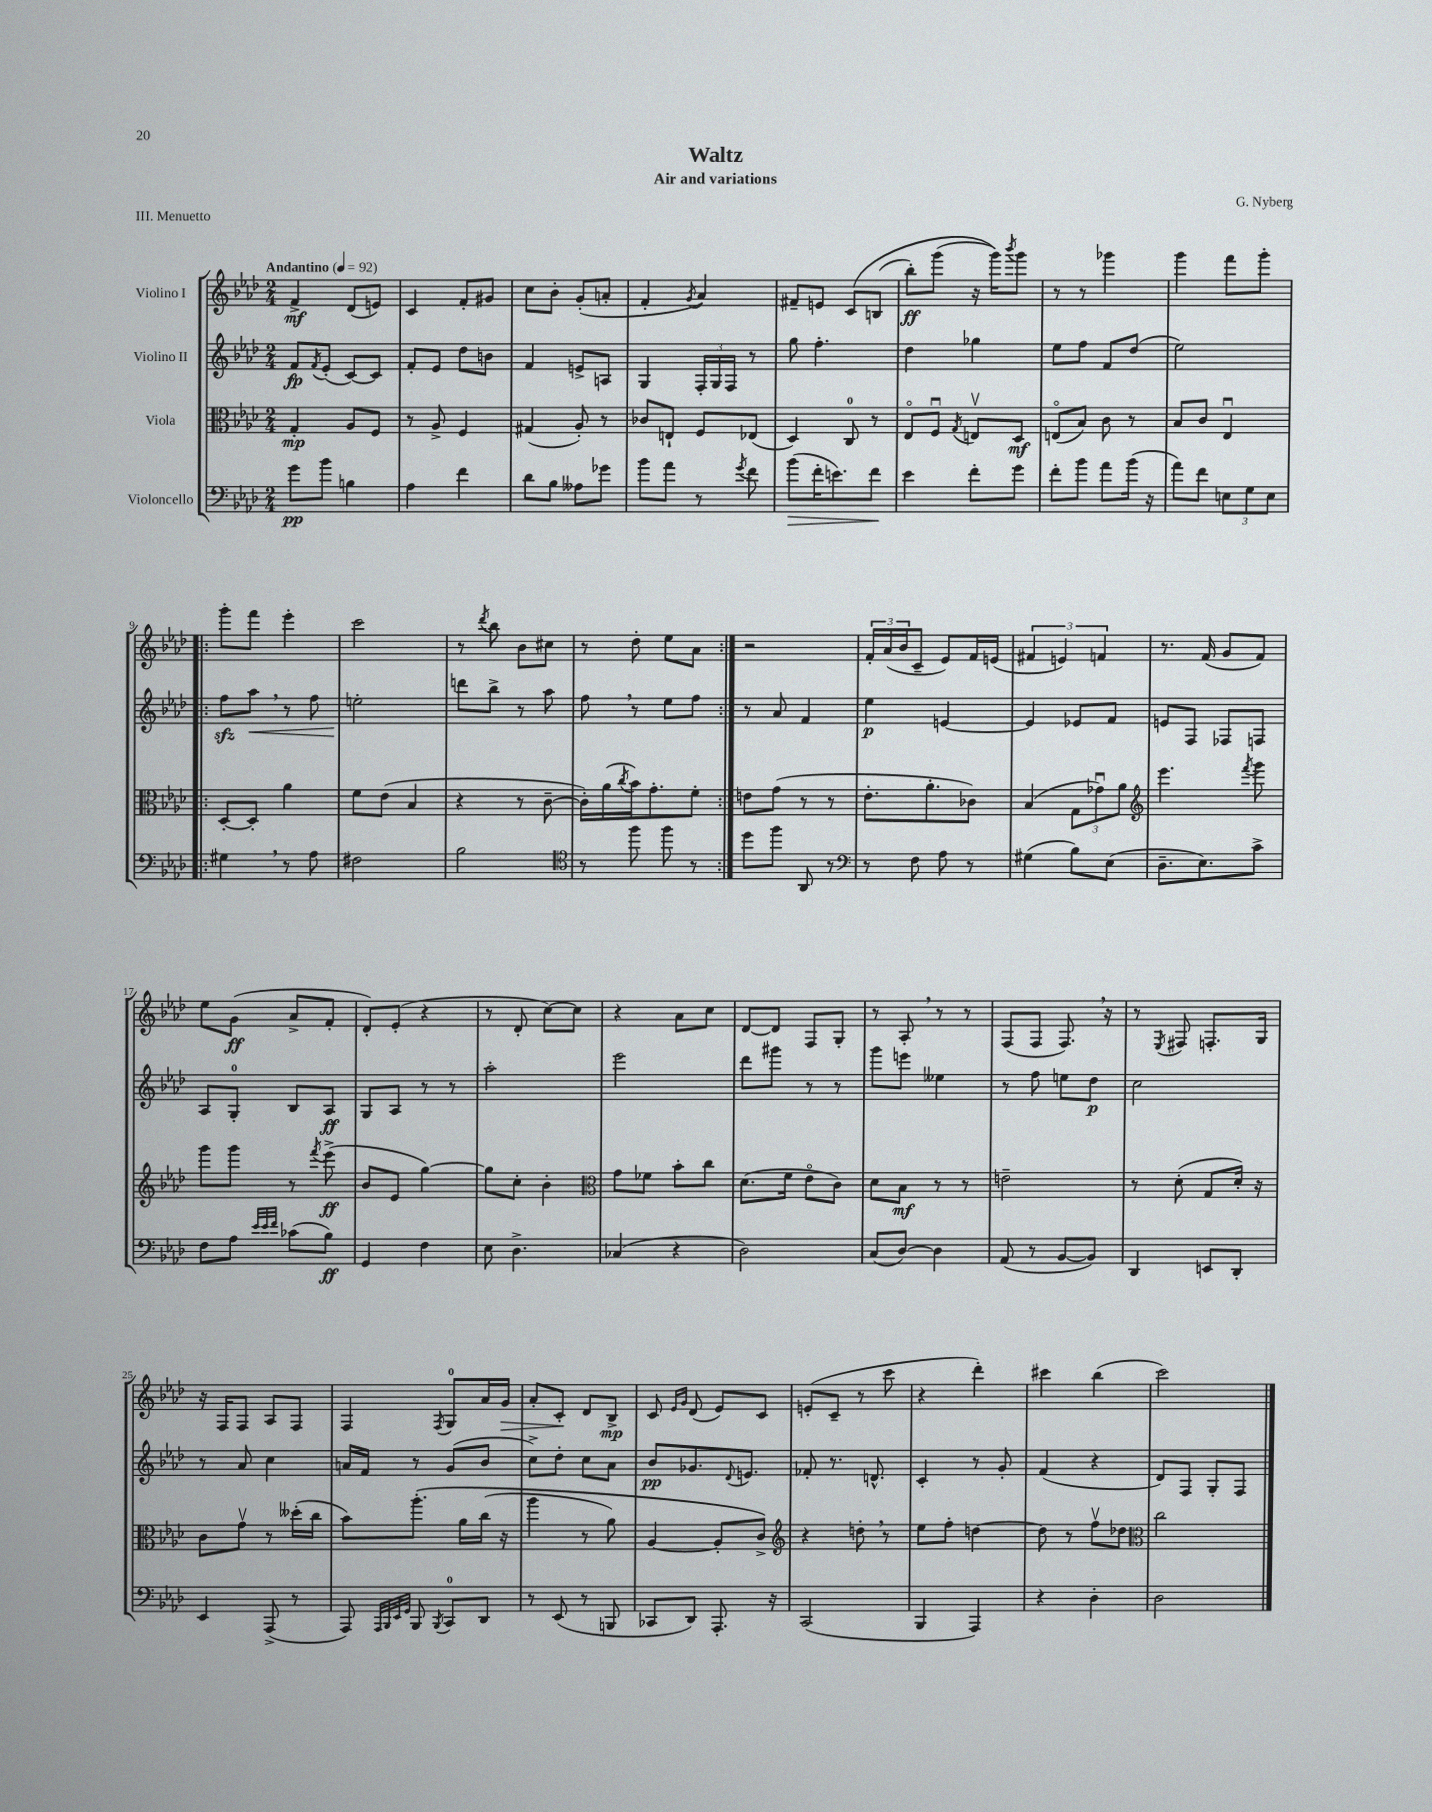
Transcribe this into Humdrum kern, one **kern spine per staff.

**kern	**kern	**kern	**kern
*staff4	*staff3	*staff2	*staff1
*clefF4	*clefC3	*clefG2	*clefG2
*k[b-e-a-d-]	*k[b-e-a-d-]	*k[b-e-a-d-]	*k[b-e-a-d-]
*M2/4	*M2/4	*M2/4	*M2/4
*MM92	*MM92	*MM92	*MM92
8g	4G'	8f	4f^
.	.	8qf	.
8b-	.	(8e-'	.
4B	8A-	[8c)	(8d-
.	8F	8c]	8e)
=	=	=	=
4A-	8r	8f'	4c
.	8A-^	8e-	.
4f	4F	8dd-	8f'
.	.	8b	8g#
=	=	=	=
8d-	(4G#	4f	8cc
8B-	.	.	8b-'
8A--	8A-')	8e^	(8g'
8g-	8r	8A	8a'
=	=	=	=
8b-	8c-	4G	4f'
8a-	8E`	.	.
.	.	.	8qg
8r	8F	24F'	4a-)
.	.	24G	.
.	.	24F	.
8qg	.	.	.
8f	(8E-	8r	.
=	=	=	=
(8b-	4D-)	8gg	8f#~
16f'	.	4.ff'	8e
8.e)	.	.	.
.	8C	.	&(8c
8f	8r	.	(8B
=	=	=	=
4e-	8E-o	4dd-	8bb-')
.	8Fu	.	(8ggg
.	8qG	.	.
8f'	8Ev	4gg-	16r
.	.	.	16ggg)&)
.	.	.	8qbbb-
8g	8D-	.	8ggg
=	=	=	=
8f'	(8Eo	8ee-	8r
8b-	8B-)	8ff	8r
8a-	8c	8f	4ggg-
(16b-	8r	(8dd-	.
16r	.	.	.
=	=	=	=
8a-)	8B-	2ee-)	4ggg
8f	8c	.	.
12E	4E-u	.	8fff
12G	.	.	.
.	.	.	8ggg'
12E	.	.	.
=!|:	=!|:	=!|:	=!|:
4G#	[8D-'	8ff	8ggg'
.	8D-']	8aa-	8fff
8r	4a-	8r	4eee-'
8A-	.	8ff	.
=	=	=	=
2F#	8f	2ee'	2ccc
.	(8e-	.	.
.	4B-	.	.
=	=	=	=
2B-	4r	8ddd	8r
.	.	.	8qddd-
.	.	8bb-^	8bb-
.	8r	8r	8b-
.	[8c~	8aa-	8cc#
=	=	=	=
*clefC4	*	*	*
8r	16c'])	8ff	8r
.	(16a-	.	.
.	8qcc	.	.
8ff	16b-)	8r	8dd-'
.	8.g'	.	.
8ff	.	8ee-	8ee-
8r	8f'	8ff	8a-
=:|!	=:|!	=:|!	=:|!
8dd-	8e	8r	2r
8ff	(8g	8a-	.
8AA-	8r	4f	.
8r	8r	.	.
=	=	=	=
*clefF4	*	*	*
8r	8.e-'	4ee-	24f'
.	.	.	(24a-
.	.	.	24b-
8F	.	.	8c~
.	8.a-'	.	.
8A-	.	[4e	8e-)
8r	8c-)	.	16f
.	.	.	(16e
=	=	=	=
(4G#	(4B-	4e]	6f#
.	.	.	6e)
8B-)	12G	8e-	.
.	12g-u)	.	6f
(8E-	.	8f	.
.	12a-	.	.
=	=	=	=
*	*clefG2	*	*
8.D-~	4.eee-	8e	8.r
.	.	8F	.
8.E-)	.	.	(16f
.	.	8F-	8g
.	8qfff	.	.
8c^	8ggg	8F	8f)
=	=	=	=
8F	8ggg	8A-	8ee-
8A-	8ggg	8G'	(8g
32qqe-	.	.	.
32qqe-	.	.	.
32qqf	.	.	.
(8c-	8r	8B-	8a-^
.	8qfff	.	.
8B-)	(8eee-^	8A-	8f'
=	=	=	=
4GG	8b-	8G	8d-')
.	8e-	8A-	(8e-'
4F	[4gg)	8r	4r
.	.	8r	.
=	=	=	=
8E-	8gg]	2aa-'	8r
4.D-^	8cc'	.	8d-'
.	4b-'	.	[8cc)
.	.	.	8cc]
=	=	=	=
*	*clefC3	*	*
(4C-	8g	2eee-	4r
.	8f-	.	.
4r	8b-'	.	8a-
.	8cc	.	8cc
=	=	=	=
2D-)	(8.d-	8ddd-	[8d-
.	.	8ggg#	8d-]
.	16f	.	.
.	8e-o	8r	8F
.	8c)	8r	8G'
=	=	=	=
(8C	8d-	8ggg	8r
[8D-)	8B-	8eee	8A-'
4D-]	8r	4ee--	8r
.	8r	.	8r
=	=	=	=
(8AA-	2e~	8r	(8F
8r	.	8ff	8F
[8BB-	.	8ee	8.F)
8BB-])	.	8dd-	.
.	.	.	16r
=	=	=	=
4DD-	8r	2cc	8r
.	.	.	8qE-
.	(8d-'	.	8F#
8EE	8G	.	8.F'
8DD-'	16d-')	.	.
.	16r	.	16G
=	=	=	=
4EE-	8c	8r	16r
.	.	.	16F
.	8gv	8a-	8F
(8AAA-^	8r	4cc	8A-
8r	(16dd--'	.	8F
.	16cc	.	.
=	=	=	=
8AAA-)	8b-)	16a	4F
.	.	16f	.
32qqAAA-	.	.	.
32qqBBB-	.	.	.
32qqEE-	.	.	.
32qqGG	.	.	.
8BBB-	&(8.aa-'	8r	.
8qBBB-	.	.	8qF
8CC	.	(8g	8G
.	16a-	.	.
8DD-	(16cc	8b-	16a-
.	16r	.	16g
=	=	=	=
8r	4aa-	8cc^)	8a-'
(8EE-	.	8dd-'	8c'
8r	8r	8cc	8d-
8BBB	8a-)	8a-	8B-^
=	=	=	=
8CC-	[4A-	8b-	8c
.	.	.	16qqe-
.	.	.	16qqg
8DD-)	.	8.g-	(8d-
8.AAA-'	8A-']	.	8e-)
.	.	8qqd-	.
.	.	8.e	.
.	8c^&)	.	8c
16r	.	.	.
=	=	=	=
*	*clefG2	*	*
(2CC	4r	8f-'	(8e'
.	.	8.r	8c~
.	8dd'	.	8r
.	.	8.d^^	.
.	8r	.	8ccc
=	=	=	=
4BBB-	8ee-	4c'	4r
.	8ff'	.	.
4AAA-)	[4dd	8r	4ddd-')
.	.	8g'	.
=	=	=	=
4r	8dd]	(4f	4ccc#
.	8r	.	.
4D-'	8ffv	4r	(4bb-
.	8dd-	.	.
=	=	=	=
*	*clefC3	*	*
2D-	2cc	8d-)	2ccc)
.	.	8F	.
.	.	8G'	.
.	.	8F	.
==	==	==	==
*-	*-	*-	*-
